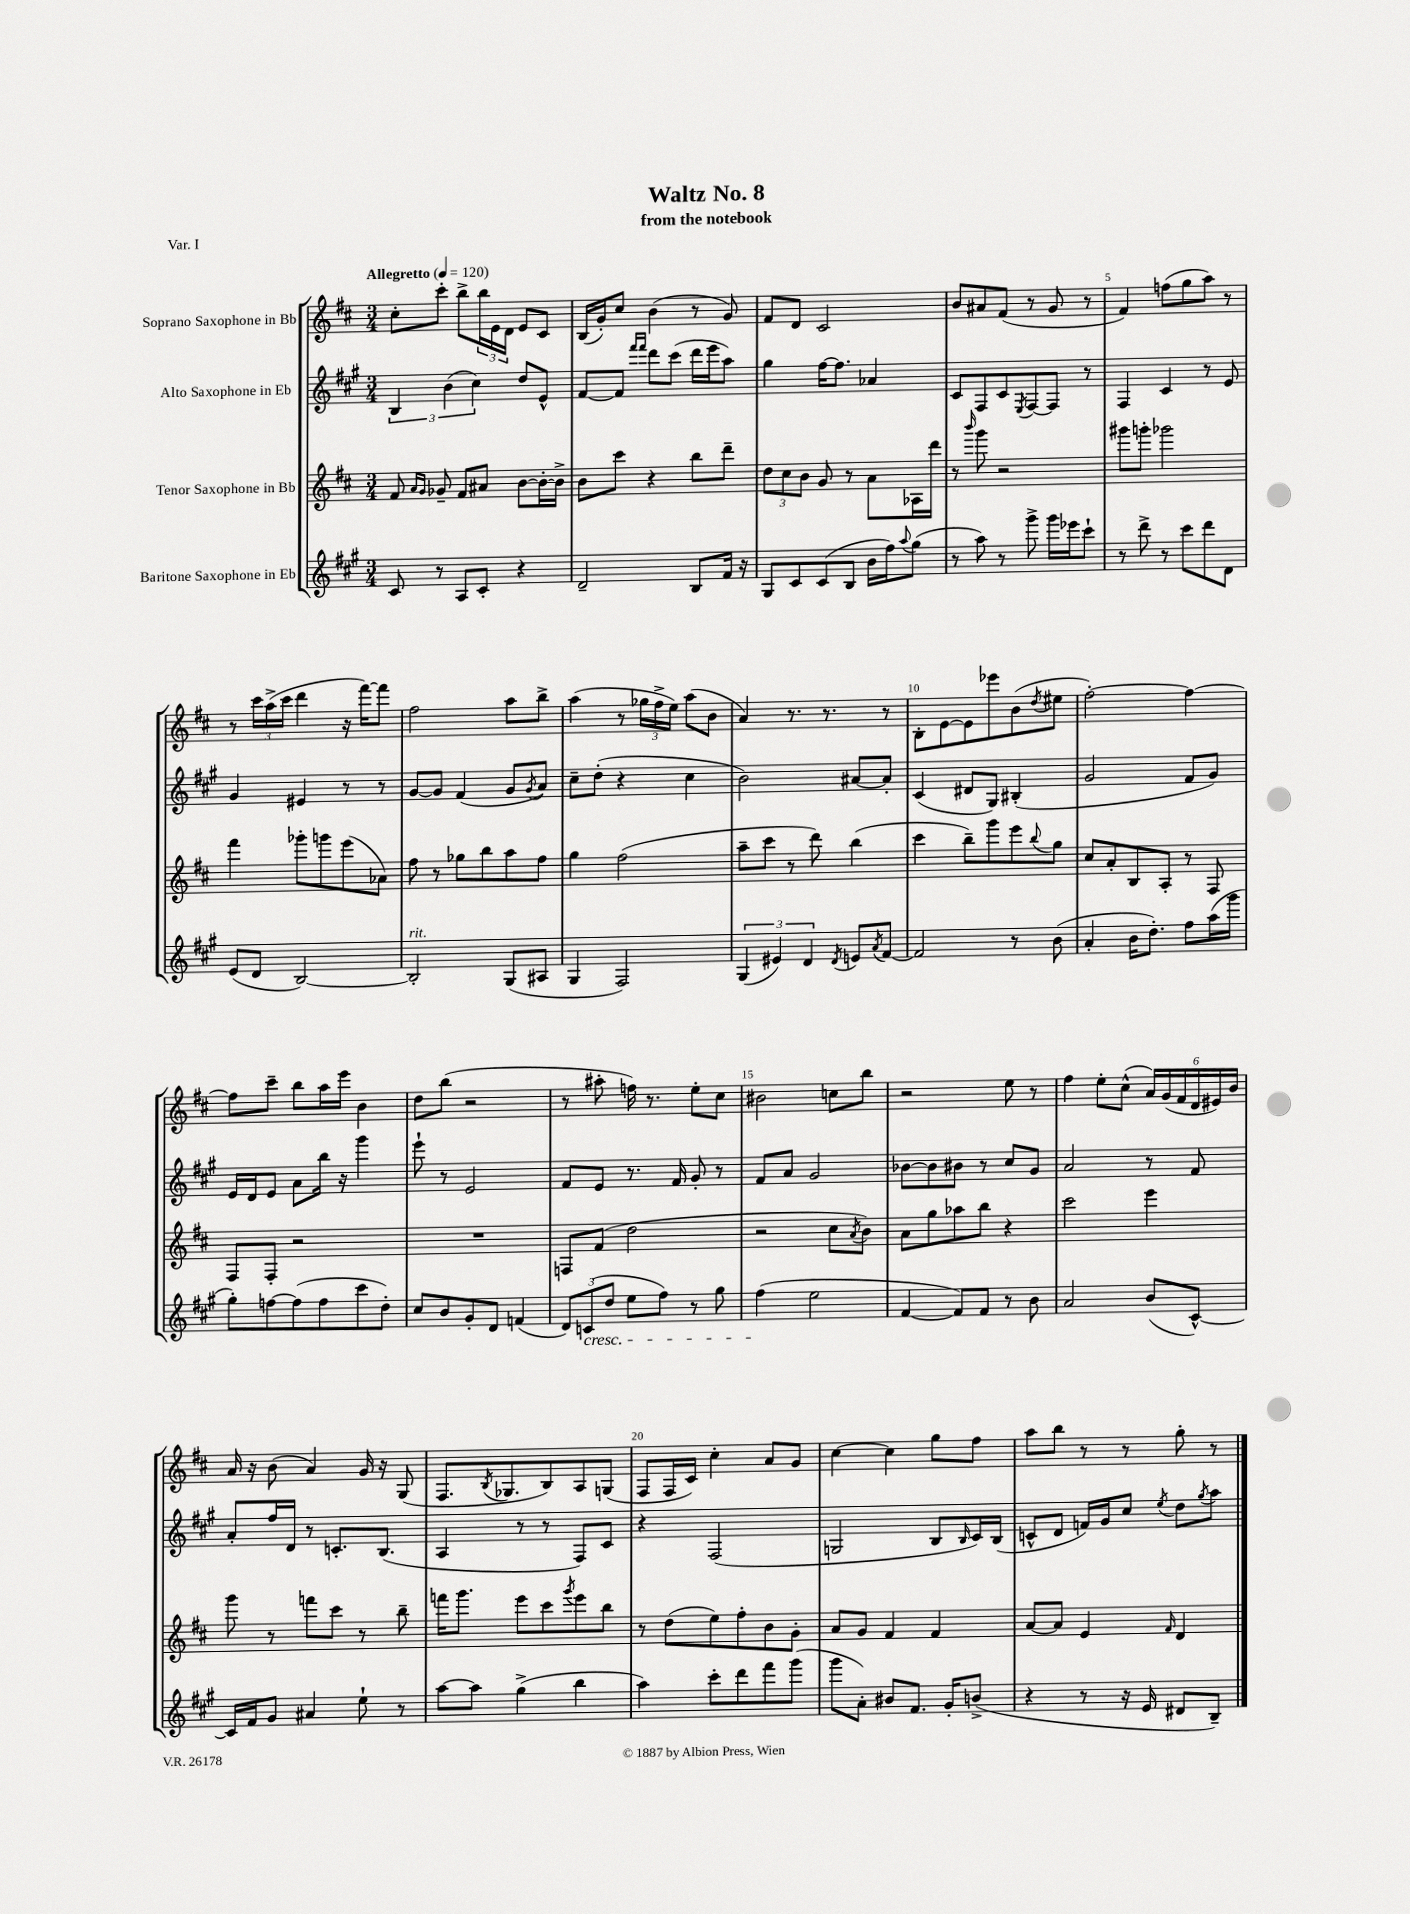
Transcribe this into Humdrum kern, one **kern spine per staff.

**kern	**kern	**kern	**kern
*staff4	*staff3	*staff2	*staff1
*clefG2	*clefG2	*clefG2	*clefG2
*k[f#c#g#]	*k[f#c#]	*k[f#c#g#]	*k[f#c#]
*M3/4	*M3/4	*M3/4	*M3/4
*MM120	*MM120	*MM120	*MM120
8c#/	8f#/	6B/	8cc#'\L
.	16qqa/LL	.	.
.	16qqg/JJ	.	.
8r	8g-~/	.	8ccc#'\J
.	.	(6b\	.
8A/L	8f#/L	.	8bb^\L
.	.	6cc#\)	.
8c#'/J	8a#/J	.	24bb\L
.	.	.	24e\
.	.	.	24d\JJ
4r	[8b\L	8dd/L	8e/L
.	16b'\_L	8e^^/J	8c#/J
.	16b^\]JJ	.	.
=	=	=	=
2d~/	8b\L	[8f#/L	(16B/LL
.	.	.	16g'/J)
.	8ccc#\J	8f#/]J	8cc#/J
.	.	16qqfff#/LL	.
.	.	16qqfff#/JJ	.
.	4r	8ddd\L	(4b\
.	.	(8ccc#\J	.
8B/L	8bb\L	16ddd\LL	8r
.	.	16eee\J	.
16f#/Jk	8ddd~\J	8aa\J)	8g/)
16r	.	.	.
=	=	=	=
8G#/L	12dd\L	4gg#\	8f#/L
.	12cc#\	.	.
8c#/	.	.	8d/J
.	12b\J	.	.
(8c#/	8g/	[16ff#\LK	2c#/
.	.	8.ff#\]J	.
8B/J	8r	.	.
16b\LL	8a\L	4a-/	.
16ff#\J)	.	.	.
8qqaa/	.	.	.
(8gg#\J	16A-\L	.	.
.	16ddd\JJ	.	.
=	=	=	=
8r	8r	8c#/L	8b/L
.	16qqbbb/	.	.
8aa\)	8ggg\	8F#/	8a#/
8r	2r	8c#/	(8f#/J
.	.	8qE/	.
8ggg#^\	.	[8F#/	8r
16ggg#\LL	.	8F#/]J	8g/
16eee-\J	.	.	.
8ccc#`\J	.	8r	8r
=	=	=	=
8r	8ggg#\L	4F#/	4f#/)
8ddd^\	8ggg'\J	.	.
8r	2ggg-\	4c#/	(8ff\L
8ccc#\L	.	.	8gg\
8ddd\	.	8r	8aa\J)
8d\J	.	8e/	8r
=	=	=	=
(8e/L	4fff#\	4g#/	8r
8d/J	.	.	24ccc#\LL
.	.	.	(24aa^\
.	.	.	24ccc#\JJ
[2B/)	8ggg-'\L	4e#/	4ddd\
.	8ggg\	.	.
.	(8eee\	8r	16r
.	.	.	[16fff#\LK)
.	8a-\J)	8r	8fff#\]J
=	=	=	=
2B'/]	8ff#\	[8g#/L	2ff#\
.	8r	8g#/]J	.
.	8gg-\L	(4f#/	.
.	8bb\	.	.
(8G#/L	8aa\	8g#/L	8aa\L
.	.	8qg#/	.
8A#/J	8ff#\J	8a/J)	8bb^\J
=	=	=	=
4G#/	4gg\	8cc#~\L	(4aa\
.	.	(8dd'\J	.
2F#/)	(2ff#\	4r	8r
.	.	.	24gg-\LL
.	.	.	24ff#^\
.	.	.	24ee\JJ)
.	.	4cc#\	(8aa\L
.	.	.	8b\J
=	=	=	=
(6G#/	8aa~\L	2b\)	4a/)
.	8ccc#\J	.	.
6e#/)	.	.	.
.	8r	.	8.r
6d/	.	.	.
.	8ddd\)	.	.
.	.	.	8.r
8qd/	.	.	.
8e/L	(4bb\	[8a#/L	.
8qa/	.	.	.
[8f#/J	.	8a#'/]J	8r
=	=	=	=
2f#/]	4ccc#\	(4c#/	8B'\L
.	.	.	[8e\
.	8bb~\L)	8d#/L	8e\]
.	8ggg\	8G#/J)	8eee-\
8r	8eee\	(4B#'/	(8b\
.	8qqbb/	.	8qdd/
(8b\	8gg\J	.	8ee#\J
=	=	=	=
4a'/	8cc#/L	2g#/	[2ff#'\)
.	8a'/	.	.
16b\LK	8B/	.	.
8.dd'\J)	.	.	.
.	8A'/J	.	.
8ff#\L	8r	8f#/L	4ff#\_
(16aa\L	8F#/	8g#/J)	.
16ggg#\JJ	.	.	.
=	=	=	=
8gg#'\L)	8F#/L	16e/LL	8ff#\]L
.	.	16d/J	.
[8ff\	8F#'/J	8e/J	8ccc#~\J
(8ff\]	2r	8a\L	8bb\L
8ff\	.	16bb\Jk	16aa\L
.	.	16r	16eee\JJ
8ccc#\	.	4ggg#\	4b\
8dd'\J)	.	.	.
=	=	=	=
8cc#/L	2.r	8eee`\	8dd\L
8b/	.	8r	(8bb\J
8g#'/	.	2e/	2r
8d/J	.	.	.
(4f/	.	.	.
=	=	=	=
12d/L)	8F/L	8f#/L	8r
(12c/	.	.	.
.	(8f#/J	8e/J	8aa#'\
12dd/J	.	.	.
8ee\L	2dd\	8.r	16ff\)
.	.	.	8.r
8ff#\J)	.	.	.
.	.	16f#/	.
8r	.	8g#'/	8ee'\L
8gg#\	.	8r	8cc#\J
=	=	=	=
(4ff#\	2r	8f#/L	2b#\
.	.	8a/J	.
2ee\	.	2g#/	.
.	8cc#\L	.	8cc\L
.	8qa/	.	.
.	8b\J)	.	8bb\J
=	=	=	=
[4f#/	8a\L	[8b-\L	2r
.	8gg\	8b-\]	.
8f#/]L)	8aa-\	8b#\J	.
8f#/J	8bb\J	8r	.
8r	4r	8cc#/L	8ee\
8b\	.	8g#/J	8r
=	=	=	=
2a/	2ccc#\	2a/	4ff#\
.	.	.	8ee'\L
.	.	.	(8cc#^^\J
(8b/L	4eee\	8r	24a/LL)
.	.	.	(24g/
.	.	.	24f#/
[8c#^^/J)	.	8f#/	24d/
.	.	.	24e#/)
.	.	.	24b/JJ
=	=	=	=
16c#/]LL	8ggg\	8a'/L	16a/
16f#/J	.	.	16r
8g#/J	8r	16ff#/L	(8b\
.	.	16d/JJ	.
4a#/	8fff\L	8r	4a/)
.	8ccc#\J	8.c'/L	.
8ee`\	8r	.	16g/
.	.	(8.B/J	16r
8r	8bb~\	.	(8G/
=	=	=	=
[8aa\L	16fff\LK	4A/	8.F#/L
.	8.ggg\J	.	.
8aa\]J	.	.	.
.	.	.	8qB/
.	.	.	8.G-/
(4gg#^\	8eee\L	8r	.
.	8ccc#\	8r	8B/)
.	8qggg/	.	.
4bb\	8eee\	8F#/L)	8A/
.	8bb\J	8c#/J	(8G/J
=	=	=	=
4aa\)	8r	4r	8F#/L
.	(8dd\L	.	16F#/L
.	.	.	16c#/JJ)
8ccc#'\L	8ee\)	(2F#/	4cc#'\
8ddd\	8ff#'\	.	.
8fff#\	8b\	.	8a/L
(8ggg#\J	8g'\J	.	8g/J
=	=	=	=
8ggg#\L	8a/L	2G/	[4cc#\
8a'\J)	8g/J	.	.
8b#/L	4f#/	.	4cc#\]
8.f#/J	.	.	.
.	4f#/	8B/L	8gg\L
16g#'/LK	.	.	.
.	.	16qqB/	.
(8b^/J	.	16c#/L)	8ff#\J
.	.	(16B/JJ	.
=	=	=	=
4r	[8a/L	8c^^/L	8aa\L
.	8a/]J	8d/J	8bb\J
8r	4e/	16f/LL)	8r
.	.	16g#/J	.
16r	.	8cc#/J	8r
16e/	.	.	.
.	16qqf#/	8qee/	.
8d#/L	4d/	8dd\L	8gg'\
.	.	8qgg#/	.
8B~/J)	.	8aa\J	8r
==	==	==	==
*-	*-	*-	*-
